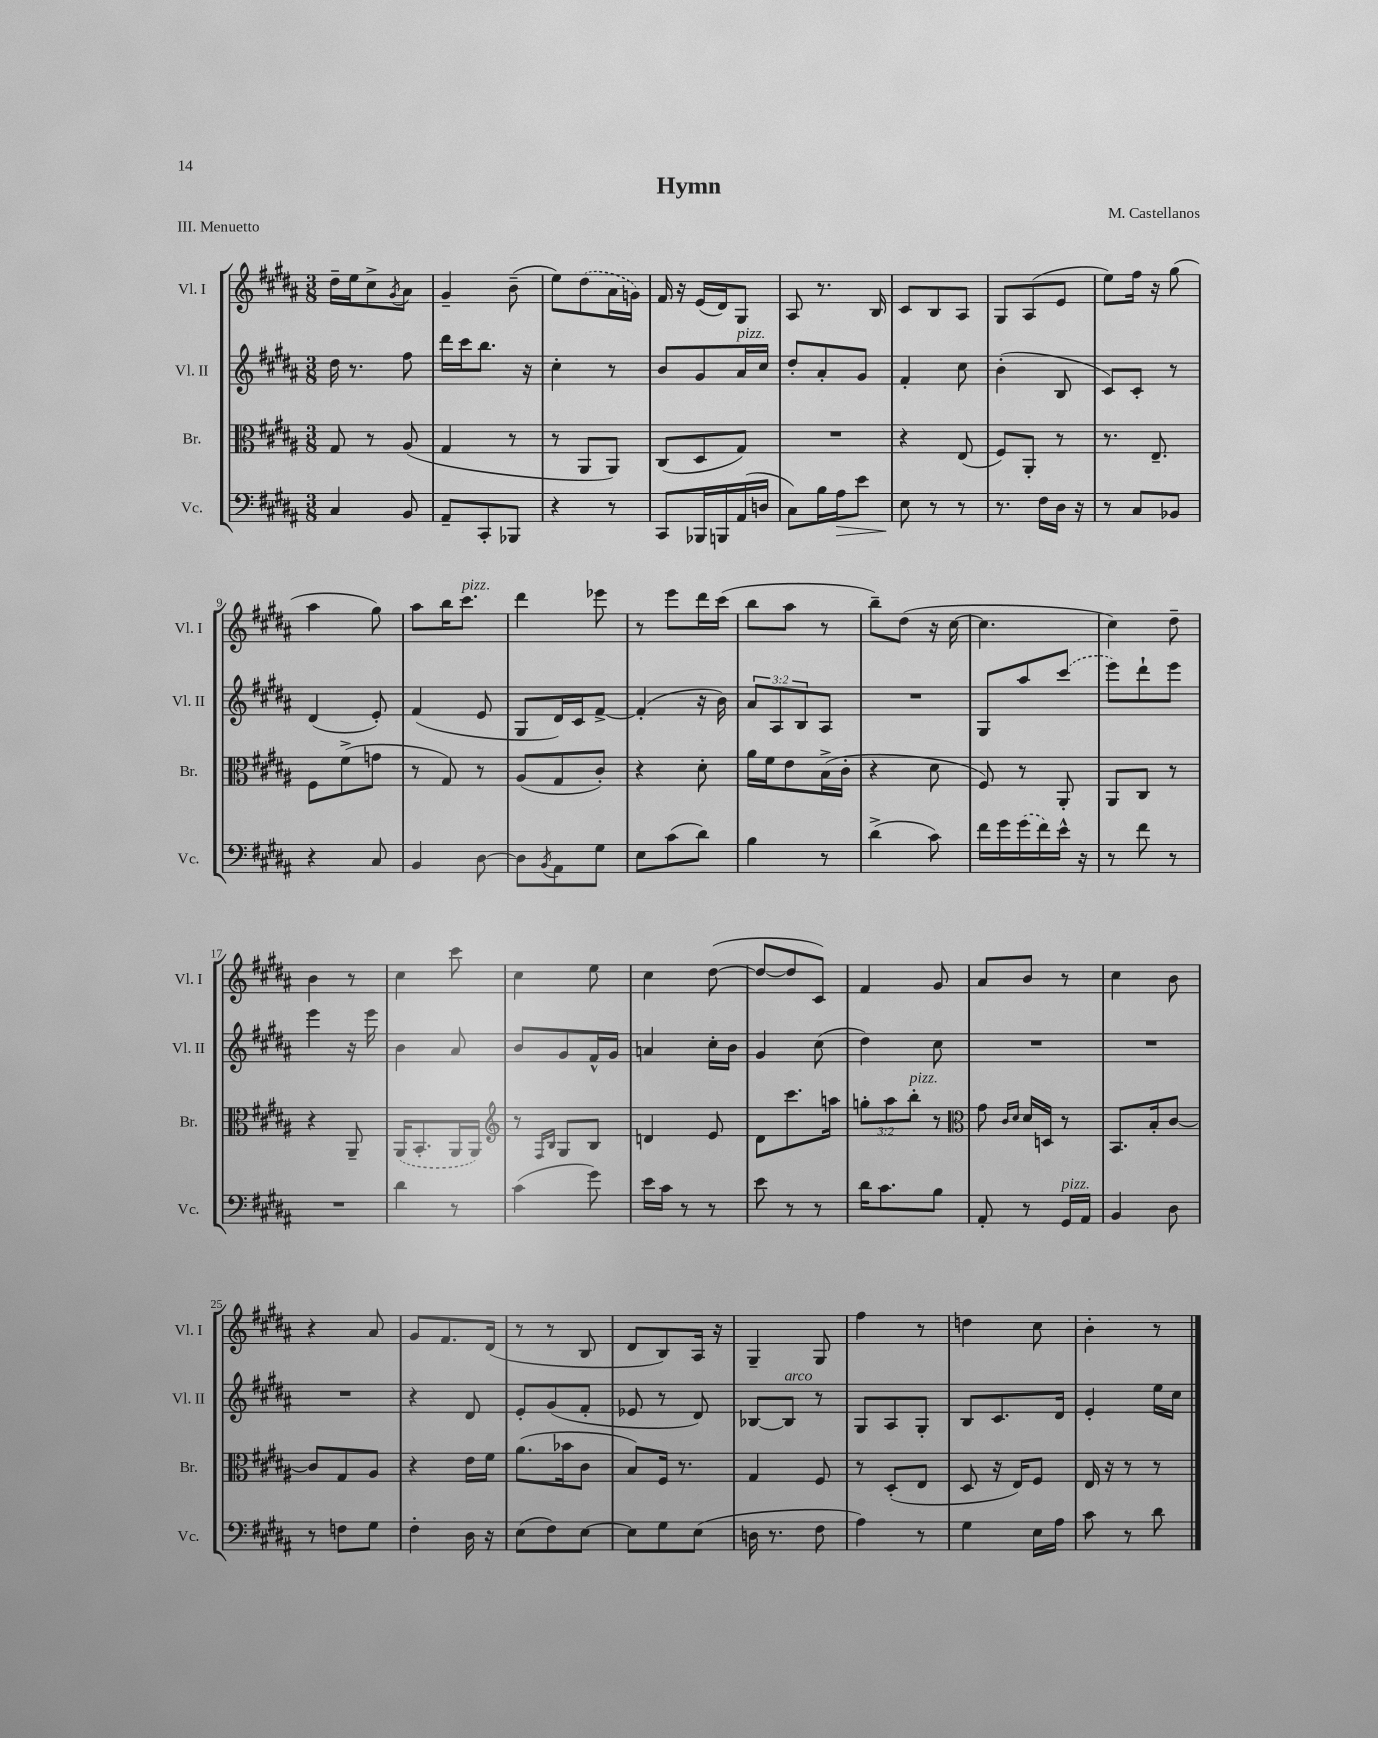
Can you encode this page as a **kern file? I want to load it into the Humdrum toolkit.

**kern	**dynam	**kern	**kern	**kern
*part4	*part4	*part3	*part2	*part1
*staff4	*staff4	*staff3	*staff2	*staff1
*I"Vc.	*	*I"Br.	*I"Vl. II	*I"Vl. I
*I'Vc.	*	*I'Br.	*I'Vl. II	*I'Vl. I
*clefF4	*	*clefC3	*clefG2	*clefG2
*k[f#c#g#d#a#]	*	*k[f#c#g#d#a#]	*k[f#c#g#d#a#]	*k[f#c#g#d#a#]
*M3/8	*	*M3/8	*M3/8	*M3/8
=1	=1	=1	=1	=1
4C#/	.	8G#/	16dd#\	16dd#~\LL
.	.	.	8.r	16ee\J
.	.	8r	.	8cc#^\
.	.	.	.	8qg#/
8BB/	.	(8A#/	8ff#\	8a#\J
=2	=2	=2	=2	=2
8AA#~/L	.	4G#/	16ddd#\LL	4g#~/
.	.	.	16ccc#\J	.
8CC#'/	.	.	8.bb\J	.
8BBB-X/J	.	8r	.	(8b~\
.	.	.	16r	.
=3	=3	=3	=3	=3
4r	.	8r	4cc#'\	8ee\L)
.	.	8AA#/L	.	(8dd#\
8r	.	8AA#/J)	8r	16a#\L
.	.	.	.	16gn\JJ)
=4	=4	=4	=4	=4
8CC#/L	.	(8C#/L	8b/L	16f#/
.	.	.	.	16r
16BBB-X/L	.	8D#/	8g#/	(16e/LL
16BBBn/	.	.	.	16d#/J)
!	!	!	!LO:TX:a:i:t=pizz.	!
(16AA#/	.	8G#/J)	16a#/L	8G#/J
16Dn/JJ	.	.	16cc#/JJ	.
=5	=5	=5	=5	=5
8C#\L)	.	4.r	8dd#'/L	8A#/
16B\L	.	.	8a#'/	8.r
!	!LO:HP:b	!	!	!
16A#\J	>	.	.	.
8e\J	.	.	8g#/J	.
.	.	.	.	16B/
=6	=6	=6	=6	=6
8E\	.	4r	4f#'/	8c#/L
8r	]	.	.	8B/
8r	.	(8E/	8cc#\	8A#/J
=7	=7	=7	=7	=7
8.r	.	8F#/L)	(4b'\	8G#/L
.	.	8AA#'/J	.	(8A#/
16F#\LL	.	.	.	.
16D#\JJ	.	8r	8B/	8e/J
16r	.	.	.	.
=8	=8	=8	=8	=8
8r	.	8.r	8c#/L)	8ee\L)
8C#/L	.	.	8c#'/J	16ff#\Jk
.	.	8.E~/	.	16r
8BB-X/J	.	.	8r	(8gg#\
!!LO:LB:g=z
=9	=9	=9	=9	=9
4r	.	8F#\L	(4d#/	4aa#\
.	.	(8f#^\	.	.
8C#/	.	8gn\J	8e'/)	8gg#\)
=10	=10	=10	=10	=10
4BB/	.	8r	(4f#/	8aa#\L
.	.	8G#/)	.	16bb\K
!	!	!	!	!LO:TX:a:i:t=pizz.
.	.	.	.	8.ccc#\J
[8D#\	.	8r	8e/	.
=11	=11	=11	=11	=11
8D#\L]	.	(8A#/L	8G#/L	4ddd#\
8qBB/	.	.	.	.
8AA#\	.	8G#/	16d#/L)	.
.	.	.	16c#/J	.
8G#\J	.	8c#'/J)	[8f#^/J	8eee-X\
=12	=12	=12	=12	=12
8E\L	.	4r	(4f#'/]	8r
(8c#\	.	.	.	8eee\L
8d#\J)	.	8d#'\	16r	16ddd#\L
.	.	.	16b\)	(16ccc#\JJ
=13	=13	=13	=13	=13
4B\	.	16a#\LL	12a#/L	8bb\L
.	.	16f#\J	.	.
.	.	.	12A#/	.
.	.	8e\	.	8aa#\J
.	.	.	12B/	.
8r	.	(16B^\L	8A#/J	8r
.	.	16c#'\JJ	.	.
=14	=14	=14	=14	=14
(4d#^\	.	4r	4.r	8bb~\L)
.	.	.	.	(8dd#\J
8c#\)	.	8d#\	.	16r
.	.	.	.	[16cc#\
=15	=15	=15	=15	=15
16f#\LL	.	8F#/)	8G#/L	4.cc#\]
16g#\	.	.	.	.
(16g#\	.	8r	8aa#/	.
16f#\)	.	.	.	.
16e^^\JJ	.	8AA#'/	(8ccc#/J	.
16r	.	.	.	.
=16	=16	=16	=16	=16
8r	.	8AA#/L	8eee\L)	4cc#\)
8f#\	.	8C#/J	8ddd#`\	.
8r	.	8r	8eee\J	8dd#~\
!!LO:LB:g=z
=17	=17	=17	=17	=17
4.r	.	4r	4eee\	4b\
.	.	8AA#~/	16r	8r
.	.	.	16eee\	.
=18	=18	=18	=18	=18
4d#\	.	(16AA#/KL	4b\	4cc#\
.	.	8.BB'/	.	.
8r	.	16AA#/L	8a#/	8ccc#\
.	.	16AA#/JJ)	.	.
=19	=19	=19	=19	=19
*	*	*clefG2	*	*
(4c#\	.	8r	8b/L	4cc#\
.	.	16qqF#/LL	.	.
.	.	16qqB/JJ	.	.
.	.	8G#/L	8g#/	.
8g#\)	.	8B/J	16f#^^/L	8ee\
.	.	.	16g#/JJ	.
=20	=20	=20	=20	=20
16e\LL	.	4dn/	4an/	4cc#\
16c#\JJ	.	.	.	.
8r	.	.	.	.
8r	.	8e/	16cc#'\LL	([8dd#\
.	.	.	16b\JJ	.
=21	=21	=21	=21	=21
8e\	.	8d#\L	4g#/	8dd#/L_
8r	.	8.ccc#\	.	8dd#/]
8r	.	.	(8cc#\	8c#/J)
.	.	16aan\Jk	.	.
=22	=22	=22	=22	=22
16d#\KL	.	12ggn'\L	4dd#\)	4f#/
8.c#\	.	.	.	.
.	.	12aa#\	.	.
!	!	!LO:TX:a:i:t=pizz.	!	!
.	.	12bb'\J	.	.
8B\J	.	8r	8cc#\	8g#/
=23	=23	=23	=23	=23
*	*	*clefC3	*	*
8AA#'/	.	8g#\	4.r	8a#/L
.	.	16qqc#/LL	.	.
.	.	16qqd#/JJ	.	.
8r	.	16d#/LL	.	8b/J
.	.	16Dn/JJ	.	.
!LO:TX:a:i:t=pizz.	!	!	!	!
16GG#/LL	.	8r	.	8r
16AA#/JJ	.	.	.	.
=24	=24	=24	=24	=24
4BB/	.	8.BB/L	4.r	4cc#\
.	.	16B'/k	.	.
8D#\	.	[8c#/J	.	8b\
!!LO:LB:g=z
=25	=25	=25	=25	=25
8r	.	8c#/L]	4.r	4r
8Fn\L	.	8G#/	.	.
8G#\J	.	8A#/J	.	8a#/
=26	=26	=26	=26	=26
4F#'\	.	4r	4r	8g#/L
.	.	.	.	8.f#/
16D#\	.	16e\LL	8d#/	.
16r	.	16f#\JJ	.	(16d#/Jk
=27	=27	=27	=27	=27
(8E\L	.	(8.a#\L	8e'/L	8r
8F#\)	.	.	(8g#/	8r
.	.	16b-X\k	.	.
[8E\J	.	8c#\J	8f#'/J	8B/
=28	=28	=28	=28	=28
8E\L]	.	8B/L)	8e-X/	8d#/L
8G#\	.	16F#/Jk	8r	8B/)
.	.	8.r	.	.
(8E\J	.	.	8d#/)	16A#/Jk
.	.	.	.	16r
=29	=29	=29	=29	=29
16Dn\	.	4G#/	[8B-X/L	4G#~/
8.r	.	.	.	.
!	!	!	!LO:TX:a:i:t=arco	!
.	.	.	8B-/J]	.
8F#\	.	8F#/	8r	8G#/
=30	=30	=30	=30	=30
4A#\)	.	8r	8G#/L	4ff#\
.	.	(8D#'/L	8A#/	.
8r	.	8E/J	8G#'/J	8r
=31	=31	=31	=31	=31
4G#\	.	8D#/	8B/L	4ddn\
.	.	16r	8.c#/	.
.	.	16E/KL)	.	.
16E\LL	.	8F#/J	.	8cc#\
16A#\JJ	.	.	16d#/Jk	.
=32	=32	=32	=32	=32
8c#\	.	16E/	4e'/	4b'\
.	.	16r	.	.
8r	.	8r	.	.
8d#\	.	8r	16ee\LL	8r
.	.	.	16cc#\JJ	.
==	==	==	==	==
*-	*-	*-	*-	*-
